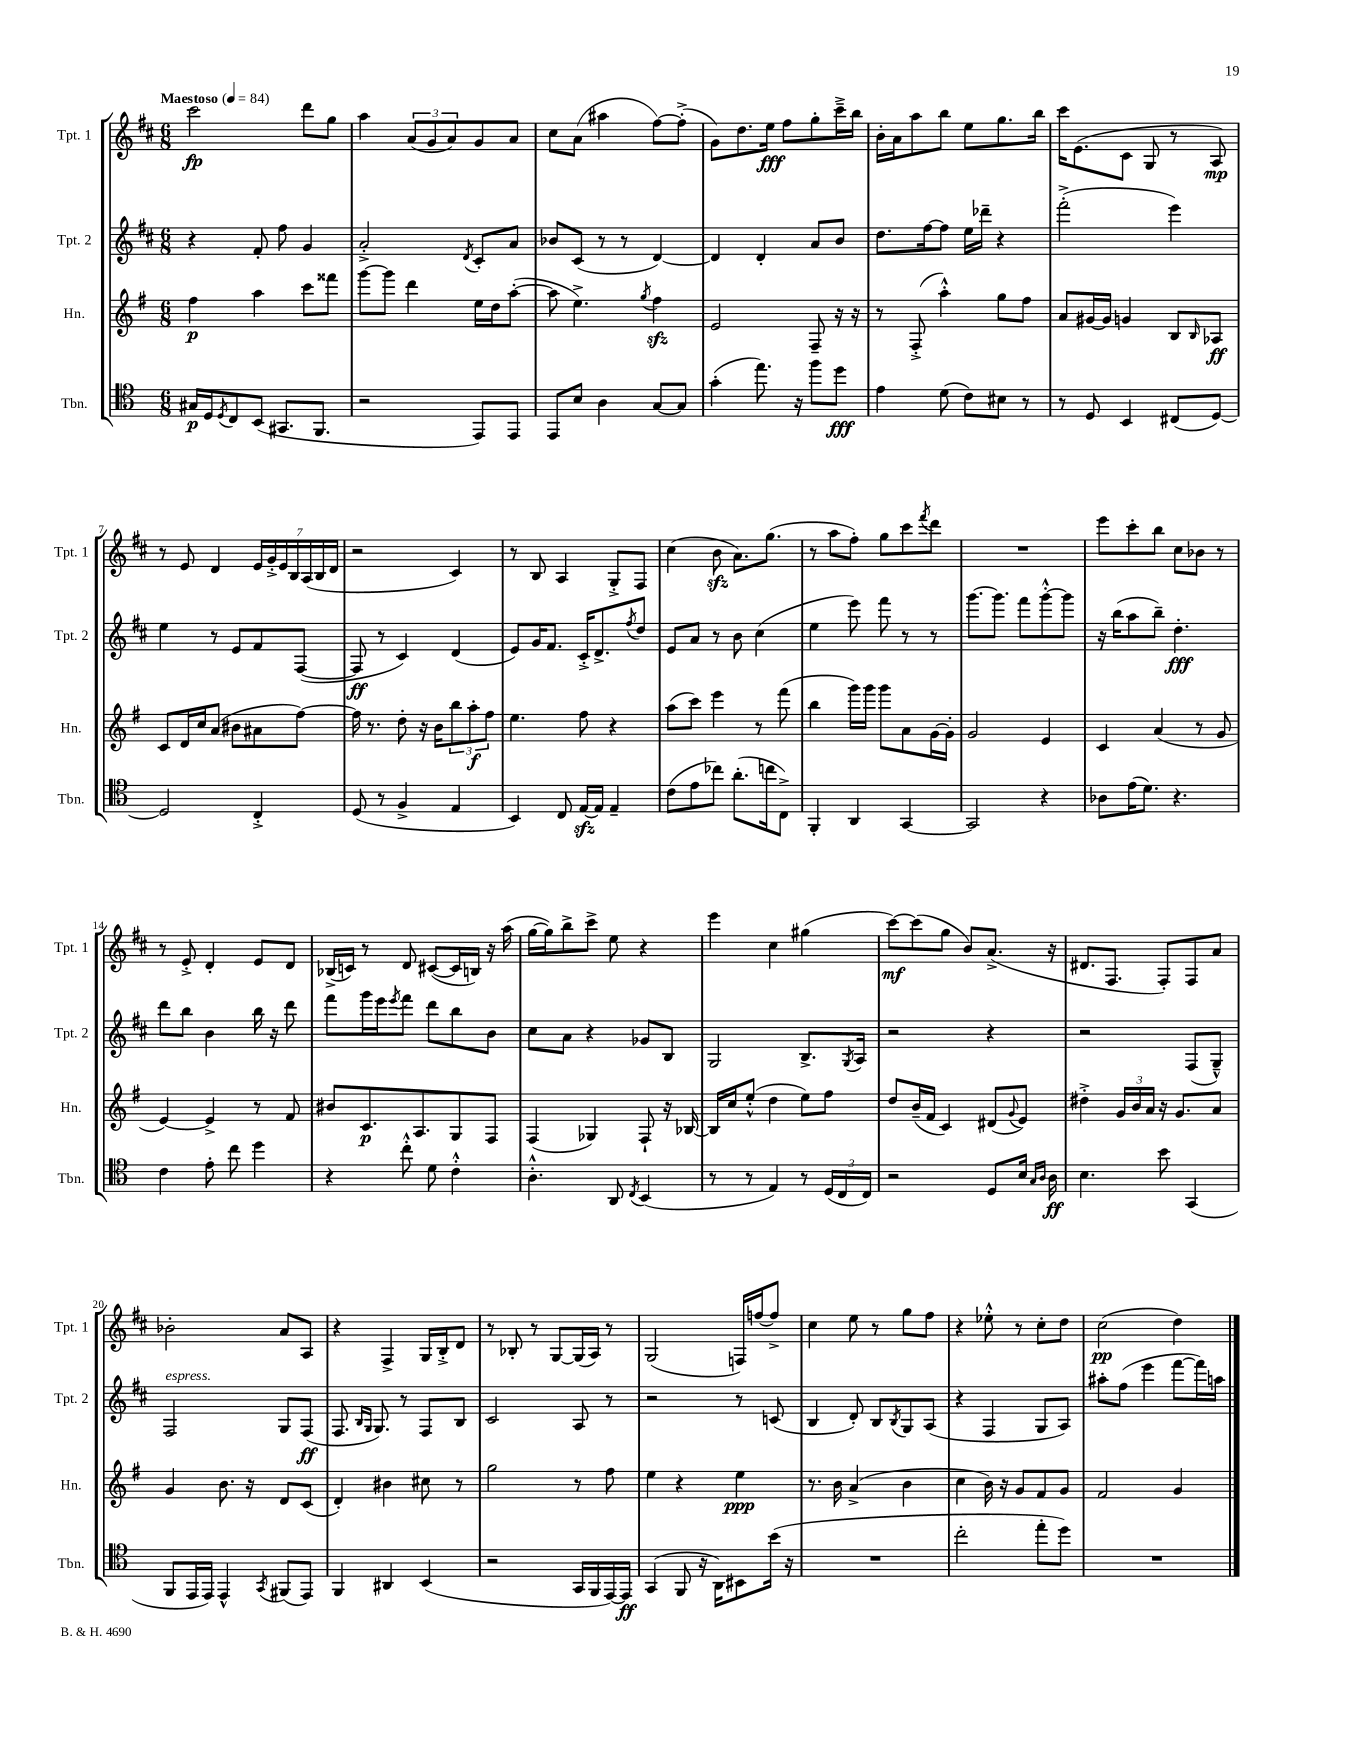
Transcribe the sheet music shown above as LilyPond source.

<<
\new StaffGroup <<
\new Staff = "s0" \with { instrumentName = "Tpt. 1" shortInstrumentName = "Tpt. 1" } {
    \clef treble \key d \major \numericTimeSignature \time 6/8 \tempo "Maestoso" 4 = 84
    cis'''2\fp d'''8 g''8 |
    a''4 \tuplet 3/2 { a'8( g'8 a'8) } g'8 a'8 |
    cis''8 a'8( ais''4 fis''8~) fis''8-.->( |
    g'8) d''8. e''16\fff fis''8 g''8-. cis'''16---> b''16 |
    b'16-. a'16 a''8 b''8 e''8 g''8. b''16 |
    cis'''16 e'8.( cis'8 g8 r8 a8\mp) |
    r8 e'8 d'4 \tuplet 7/4 { e'16 g'16-.-> e'16 b16 a16( b16 d'16 } |
    r2 cis'4) |
    r8 b8 a4 g8-.-> fis8 |
    cis''4( b'8\sfz a'8.) g''8.( |
    r8 a''8 fis''8-.) g''8 cis'''8 \acciaccatura { fis'''8 } d'''8 |
    R2. |
    e'''8 cis'''8-. b''8 cis''8 bes'8 r8 |
    r8 e'8-.-> d'4-. e'8 d'8 |
    bes16->( c'16) r8 d'8 cis'8~( cis'16 b16) r16 a''16( |
    g''16~ g''16) b''8-> cis'''8-> e''8 r4 |
    e'''4 cis''4 gis''4( |
    cis'''8~\mf) cis'''8( g''8 b'8) a'8.->( r16 |
    dis'8. fis8. fis8-.) fis8 a'8 |
    bes'2-. a'8 a8 |
    r4 fis4-> g16 b16-.-> d'8 |
    r8 bes8-. r8 g8~ g16( a16) r8 |
    g2( f16) f''16~ f''8-> |
    cis''4 e''8 r8 g''8 fis''8 |
    r4 ees''8-.-^ r8 cis''8-. d''8 |
    cis''2\pp( d''4) \bar "|." |
}
\new Staff = "s1" \with { instrumentName = "Tpt. 2" shortInstrumentName = "Tpt. 2" } {
    \clef treble \key d \major \numericTimeSignature \time 6/8
    r4 fis'8-. fis''8 g'4 |
    a'2-.-> \acciaccatura { d'8 } cis'8-. a'8 |
    bes'8 cis'8( r8 r8 d'4~) |
    d'4 d'4-. a'8 b'8 |
    d''8. fis''16~ fis''8 e''16 des'''16-- r4 |
    fis'''2-.->( e'''4) |
    e''4 r8 e'8 fis'8 fis8~( |
    fis8\ff r8 cis'4) d'4( |
    e'8) g'16 fis'8. cis'16-.-> d'8.-> \acciaccatura { fis''8 } d''8 |
    e'8 a'8 r8 b'8 cis''4( |
    e''4 e'''8) fis'''8 r8 r8 |
    g'''8.~ g'''8. fis'''8 g'''8~-.-^ g'''8 |
    r16 b''16( a''8 b''8--) d''4.-.\fff |
    d'''8 b''8 b'4 b''16 r16 d'''8 |
    fis'''8 g'''16 e'''16 \acciaccatura { e'''8 } fis'''8 d'''8 b''8 b'8 |
    cis''8 a'8 r4 ges'8 b8 |
    g2 b8.-> \acciaccatura { g8 } a16 |
    r2 r4 |
    r2 fis8( g8---^) |
    fis2^\markup { \italic "espress." } g8 fis8\ff( |
    fis8. \grace { b16 g16 } g8.) r8 fis8 b8 |
    cis'2 a8 r8 |
    r2 r8 c'8( |
    b4 d'8-.) b8 \acciaccatura { b8 } g8 a8( |
    r4 fis4 g8 a8) |
    ais''8-. fis''8( e'''4 fis'''8~ fis'''16) a''16 \bar "|." |
}
\new Staff = "s2" \with { instrumentName = "Hn." shortInstrumentName = "Hn." } {
    \clef treble \key g \major \numericTimeSignature \time 6/8
    fis''4\p a''4 c'''8 fisis'''8 |
    g'''8~ g'''8 d'''4 e''16 d''16 a''8~-.( |
    a''8 e''4.->) \acciaccatura { g''8 } fis''4\sfz |
    e'2 fis8-- r16 r16 |
    r8 fis8-.->( a''4-.-^) g''8 fis''8 |
    a'8 gis'16~ gis'16 g'4 b8 \grace { b16 } aes8\ff |
    c'8 d'16 c''16 a'8( bis'8 ais'8 fis''8~) |
    fis''16 r8. d''8-. r16 b'16 \tuplet 3/2 { b''8 a''8-.\f fis''8 } |
    e''4. fis''8 r4 |
    a''8( c'''8) e'''4 r8 fis'''8( |
    b''4 g'''16) g'''16 g'''8 a'8 g'16~ g'16-. |
    g'2 e'4 |
    c'4 a'4( r8 g'8 |
    e'4~) e'4-> r8 fis'8 |
    bis'8 c'8.\p a8. g8 fis8 |
    fis4( ges4) fis8-! r16 bes16~ |
    bes16 c''16 e''8-.-^( d''4 e''8) fis''8 |
    d''8 b'16--( fis'16 c'4) dis'8( \appoggiatura { g'8 } e'8) |
    dis''4-.-> \tuplet 3/2 { g'16 b'16 a'16 } r16 g'8. a'8 |
    g'4 b'8. r16 d'8 c'8( |
    d'4-.) bis'4 cis''8 r8 |
    g''2 r8 fis''8 |
    e''4 r4 e''4\ppp |
    r8. b'16 a'4->( b'4 |
    c''4 b'16) r16 g'8 fis'8 g'8 |
    fis'2 g'4 \bar "|." |
}
\new Staff = "s3" \with { instrumentName = "Tbn." shortInstrumentName = "Tbn." } {
    \clef tenor \key c \major \numericTimeSignature \time 6/8
    gis16\p d16 \acciaccatura { d8 } c8 b,8( gis,8. f,8. |
    r2 e,8) e,8 |
    e,8 b8 a4 g8~ g8 |
    g'4-.( e''8.) r16 f''8 d''8\fff |
    e'4 d'8( c'8) bis8 r8 |
    r8 d8 b,4 cis8( d8~) |
    d2 c4-.-> |
    d8( r8 f4-> e4 |
    b,4) c8 e16~\sfz e16 e4-- |
    c'8( e'8 ces''8) a'8.-.( c''16 c8->) |
    f,4-. a,4 g,4~ |
    g,2 r4 |
    aes8 e'16( d'8.) r4. |
    c'4 e'8-. c''8 d''4 |
    r4 c''8-.-^ d'8 c'4-.-^ |
    a4.-.-^ a,8 \acciaccatura { c8 } b,4( |
    r8 r8 e4) r8 \tuplet 3/2 { d16( c16 c16) } |
    r2 d8 b16 \grace { g16 a16 } a16\ff |
    b4. b'8 g,4( |
    f,8 e,16 e,16) e,4-^ \acciaccatura { g,8 } fis,8( e,8) |
    f,4 ais,4 b,4( |
    r2 g,16 f,16 e,16~) e,16\ff |
    g,4( f,8 r16 a,16) bis,8 b'16( r16 |
    R2. |
    c''2-. e''8-. d''8) |
    R2. \bar "|." |
}
>>
>>
